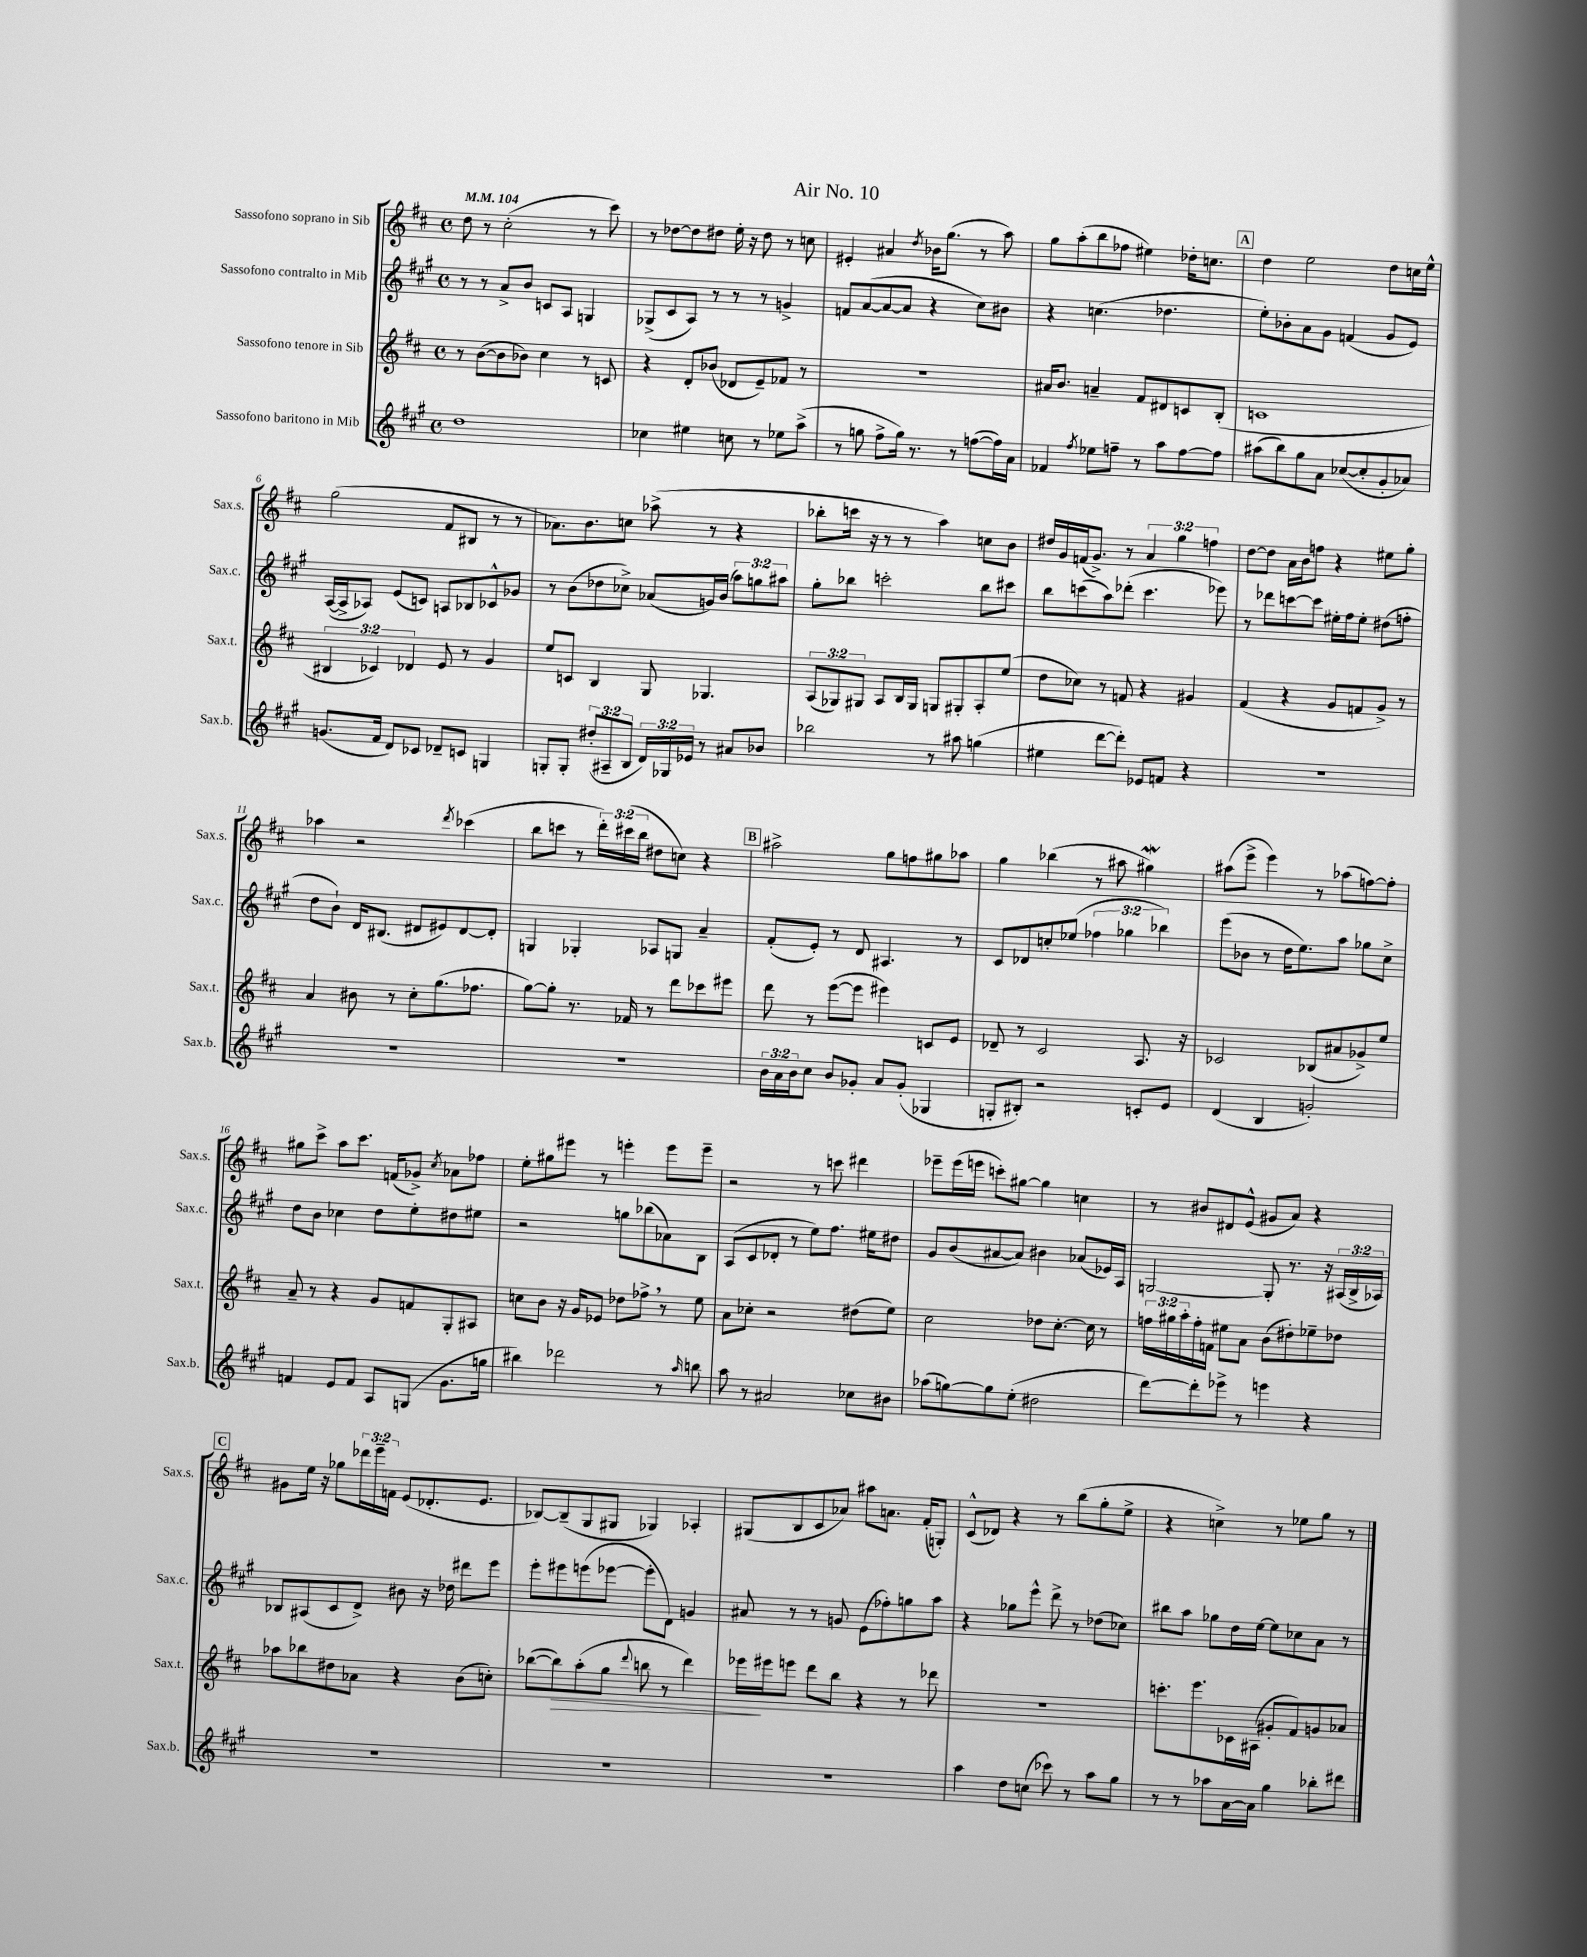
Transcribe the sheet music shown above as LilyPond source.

\header { title = "Air No. 10" }
<<
\new StaffGroup <<
\new Staff = "s0" \with { instrumentName = "Sassofono soprano in Sib" shortInstrumentName = "Sax.s." } {
    \clef treble \key d \major \defaultTimeSignature \time 4/4 \override Staff.TupletNumber.text = #tuplet-number::calc-fraction-text \tempo 4 = 104
    d''8 r8 cis''2-.( r8 cis'''8) |
    r8 des''8~ des''8 dis''8 e''16-. r16 dis''8 r8 c''8 |
    eis'4-. ais'4 \acciaccatura { d''8 } bes'16 g''8.( r8 a''8) |
    g''8 a''8-.( b''8 fes''8 eis''4) des''16-. c''8. |
    \mark \markup { \box "A" } d''4 e''2 d''8 c''16 e''16-^ |
    g''2( fis'8 bis8 r8 r8 |
    aes'8.) b'8. c''8 aes''8->( r8 r4 |
    bes''8-. c'''16 r16 r8 r8 a''4) c''8 b'8 |
    dis''16 g'16 f'16( g'8.->) r8 \tuplet 3/2 { a'4 g''4 f''4 } |
    d''8~ d''8 a'16 b'16 f''8 r4 eis''8 g''8-. |
    aes''4 r2 \acciaccatura { d'''8 } ces'''4( |
    b''8 c'''8 r8 \tuplet 3/2 { d'''16-.) cis'''16( b''16 } dis''8 c''8) r4 |
    \mark \markup { \box "B" } ais''2-> g''8 f''8 gis''8 aes''8 |
    g''4 bes''4( r8 ais''8 gis''4\mordent) |
    ais''8( e'''8-> e'''4) r8 aes''8( f''8~) f''8-. |
    gis''8 cis'''8-> a''8 cis'''8. f'16( ges'8->) \acciaccatura { cis''8 } aes'8 fes''8 |
    e''8-. gis''8 eis'''8 r8 e'''4-. e'''8 e'''8-- |
    r2 r8 c'''8 dis'''4 |
    ees'''8-- ees'''16( e'''16 c'''8-.) gis''8~ gis''4 c''4 |
    r8 bis'8 dis'8 e'8-^( gis'8 a'8) r4 |
    \mark \markup { \box "C" } gis'8 e''16 r16 ges''8 \tuplet 3/2 { des'''16 e'''16-- f'16 } e'8( des'8.-. e'8. |
    bes8~) bes8--( g8 gis8 ges4) aes4-. |
    gis8( b8 cis'8 aes'8) ais''8 a'8. fis'16-.( g8-.) |
    cis'8-^( des'8) r4 r8 b''8( g''8-. e''8-> |
    r4 c''4->) r8 ees''8 g''8 r8 \bar "|." |
}
\new Staff = "s1" \with { instrumentName = "Sassofono contralto in Mib" shortInstrumentName = "Sax.c." } {
    \clef treble \key a \major \defaultTimeSignature \time 4/4 \override Staff.TupletNumber.text = #tuplet-number::calc-fraction-text
    r8 r8 a'8-> b'8 c'8 a8 g4 |
    ges8->( cis'8 a8) r8 r8 r8 g'4-> |
    f'8 a'8~( a'8~ a'8 r4 cis''8) bis'8 |
    r4 c''4.( des''4. |
    \mark \markup { \box "A" } e''8-.) bes'8-. a'8 gis'8 f'4( gis'8 e'8) |
    a16~( a16-> aes8) e'8( c'8) a8 bes8 ces'8-^ ges'8 |
    r8 b'8( des''8 ces''8->) aes'8( g'16) b'16( \tuplet 3/2 { a''8) g''8 ais''8 } |
    gis''8-. bes''8 c'''2-. bes''8 cis'''8 |
    b''8 c'''8( a''8) des'''8-.( c'''4. ees'''8) |
    r8 des'''8 c'''8~ c'''8 eis''16-. fis''16 eis''8-. dis''8( f''8-. |
    d''8 b'8-!) d'16 bis8.( dis'8 eis'8) dis'8~ dis'8-. |
    g4 ges4-. aes8 g8 a'4-- |
    \mark \markup { \box "B" } fis'8-.( e'8-.) r8 d'8 ais4. r8 |
    cis'8 des'8 c''8-. ees''8( \tuplet 3/2 { fes''4 ges''4 bes''4) } |
    e'''8( bes'8 r8 d''16 e''8.) a''8 ges''8 cis''8-> |
    d''8 b'8 ces''4 d''8 e''8-. dis''8 eis''8 |
    r2 g''8 bes''8( aes'8) b8 |
    a8( cis'8 des'8-. r8 e''8) fis''8. eis''16 dis''8 |
    gis'8 b'8( ais'8~ ais'8) bis'4 aes'8( ees'16) a16 |
    g2~ g8-. r8. r16 \tuplet 3/2 { ais16( b16-> aes16) } |
    \mark \markup { \box "C" } bes8 ais8( cis'8 d'8->) bis'8 r16 des''16 dis'''8 e'''8 |
    e'''8-. eis'''8 e'''8( ees'''8~ ees'''8-. d'8) g'4 |
    ais'8 r8 r8 g'8 e'8( fes''8-.) g''8 a''8 |
    r4 ges''8 e'''8-^ d'''8-> r8 des''8( ces''8) |
    bis''8 a''8 ges''8 d''16 e''16~ e''8 ces''8 a'8 r8 \bar "|." |
}
\new Staff = "s2" \with { instrumentName = "Sassofono tenore in Sib" shortInstrumentName = "Sax.t." } {
    \clef treble \key d \major \defaultTimeSignature \time 4/4 \override Staff.TupletNumber.text = #tuplet-number::calc-fraction-text
    r8 b'8~( b'8 bes'8) cis''4 r8 c'8 |
    r4 d'8-. bes'8( des'8 e'8--) fes'8 r8 |
    R1 |
    ais'16 b'8. a'4-- fis'8 dis'8 c'8 b8-.( |
    \mark \markup { \box "A" } c'1 |
    \tuplet 3/2 { bis4 ces'4) des'4 } e'8 r8 g'4 |
    e''8 c'8 b4 g8 ges4. |
    \tuplet 3/2 { a8( ges8) gis8 } a8 b16 gis16 g8 gis8-. a8-. e''8( |
    d''8 ces''8) r8 f'8 r4 gis'4 |
    fis'4( r4 g'8 f'8 g'8->) r8 |
    a'4 bis'8 r8 cis''8-. g''8.( fes''8. |
    g''8~) g''8-. r8. fes'16 r8 d'''8 ces'''8 eis'''8 |
    \mark \markup { \box "B" } d'''8 r8 e'''8~( e'''8 eis'''4) c'8 e'8 |
    des'8-- r8 cis'2 a8. r16 |
    ces'2 bes8( ais'8 ges'8->) e''8 |
    a'8-- r8 r4 g'8 f'8 g8-. ais8 |
    c''8 b'8 r16 g'16 ees'8 des''8 fes''8-> \breathe r8 e''8 |
    a'8 ces''8-. r2 dis''8( e''8) |
    cis''2 des''8 cis''8.~-. cis''16 r8 |
    \tuplet 3/2 { f''16 gis''16 a''16-. } f''16-. f'16 eis''8 a'8 b'8( dis''8-.) ees''8-- des''8 |
    \mark \markup { \box "C" } aes''8 bes''8 dis''8 aes'8 r4 b'8( c''8-.) |
    bes''8~( bes''8\>) a''8-.( g''8 \appoggiatura { d'''8 } b''8 r8 d'''4) |
    ees'''16\! eis'''16 e'''8 d'''8 b''8 r4 r8 des'''8 |
    R1 |
    c'''8.-. e'''8. ces'16 ais16( gis'8-. fis'8) g'8 aes'8 \bar "|." |
}
\new Staff = "s3" \with { instrumentName = "Sassofono baritono in Mib" shortInstrumentName = "Sax.b." } {
    \clef treble \key a \major \defaultTimeSignature \time 4/4 \override Staff.TupletNumber.text = #tuplet-number::calc-fraction-text
    d''1 |
    ces''4 eis''4 c''8 r8 ees''8 a''8->( |
    r8 g''8 fis''8-> g''16) r8. r8 f''8~( f''16) a'16 |
    fes'4 \acciaccatura { fis''8 } ees''8 f''8-- r8 a''8 f''8~ f''8 |
    \mark \markup { \box "A" } ais''8( b''8) gis''8 a'8 ces''8~( ces''8-. gis'8-. aes'8) |
    g'8.( fis'16 d'8) ces'8 des'8-- c'8 g4 |
    g8-. g8-. \tuplet 3/2 { dis''8-.( ais8-- b8 } \tuplet 3/2 { d'16) ges16 ees'16 } r8 ais'8 bes'8 |
    bes''2 r8 ais''8 g''4( |
    eis''4 d'''8~ d'''8-.) ees'8 f'8 r4 |
    R1 |
    R1 |
    R1 |
    \mark \markup { \box "B" } \tuplet 3/2 { b'16 a'16 b'16 } cis''8 b'8 ges'8-. a'8 ges'8-.( ges4 |
    g8-. bis8-.) r2 c'8-. e'8 |
    d'4( b4 g'2-.) |
    f'4 e'8 f'8 a8 g8( gis'8. g''16 |
    bis''4) des'''2 r8 \grace { a''16 } b''8 |
    a''8 r8 ais'2 ces''8 bis'8 |
    aes''8( g''8~) g''8 e''8-.( dis''2 |
    d'''8~) d'''8-. ees'''8-> r8 e'''4 r4 |
    \mark \markup { \box "C" } R1 |
    R1 |
    R1 |
    a''4 d''8 c''8( ces'''8) r8 a''8 gis''8 |
    r8 r8 aes''8 a'16~ a'16 gis''4 bes''8-. dis'''8 \bar "|." |
}
>>
>>
